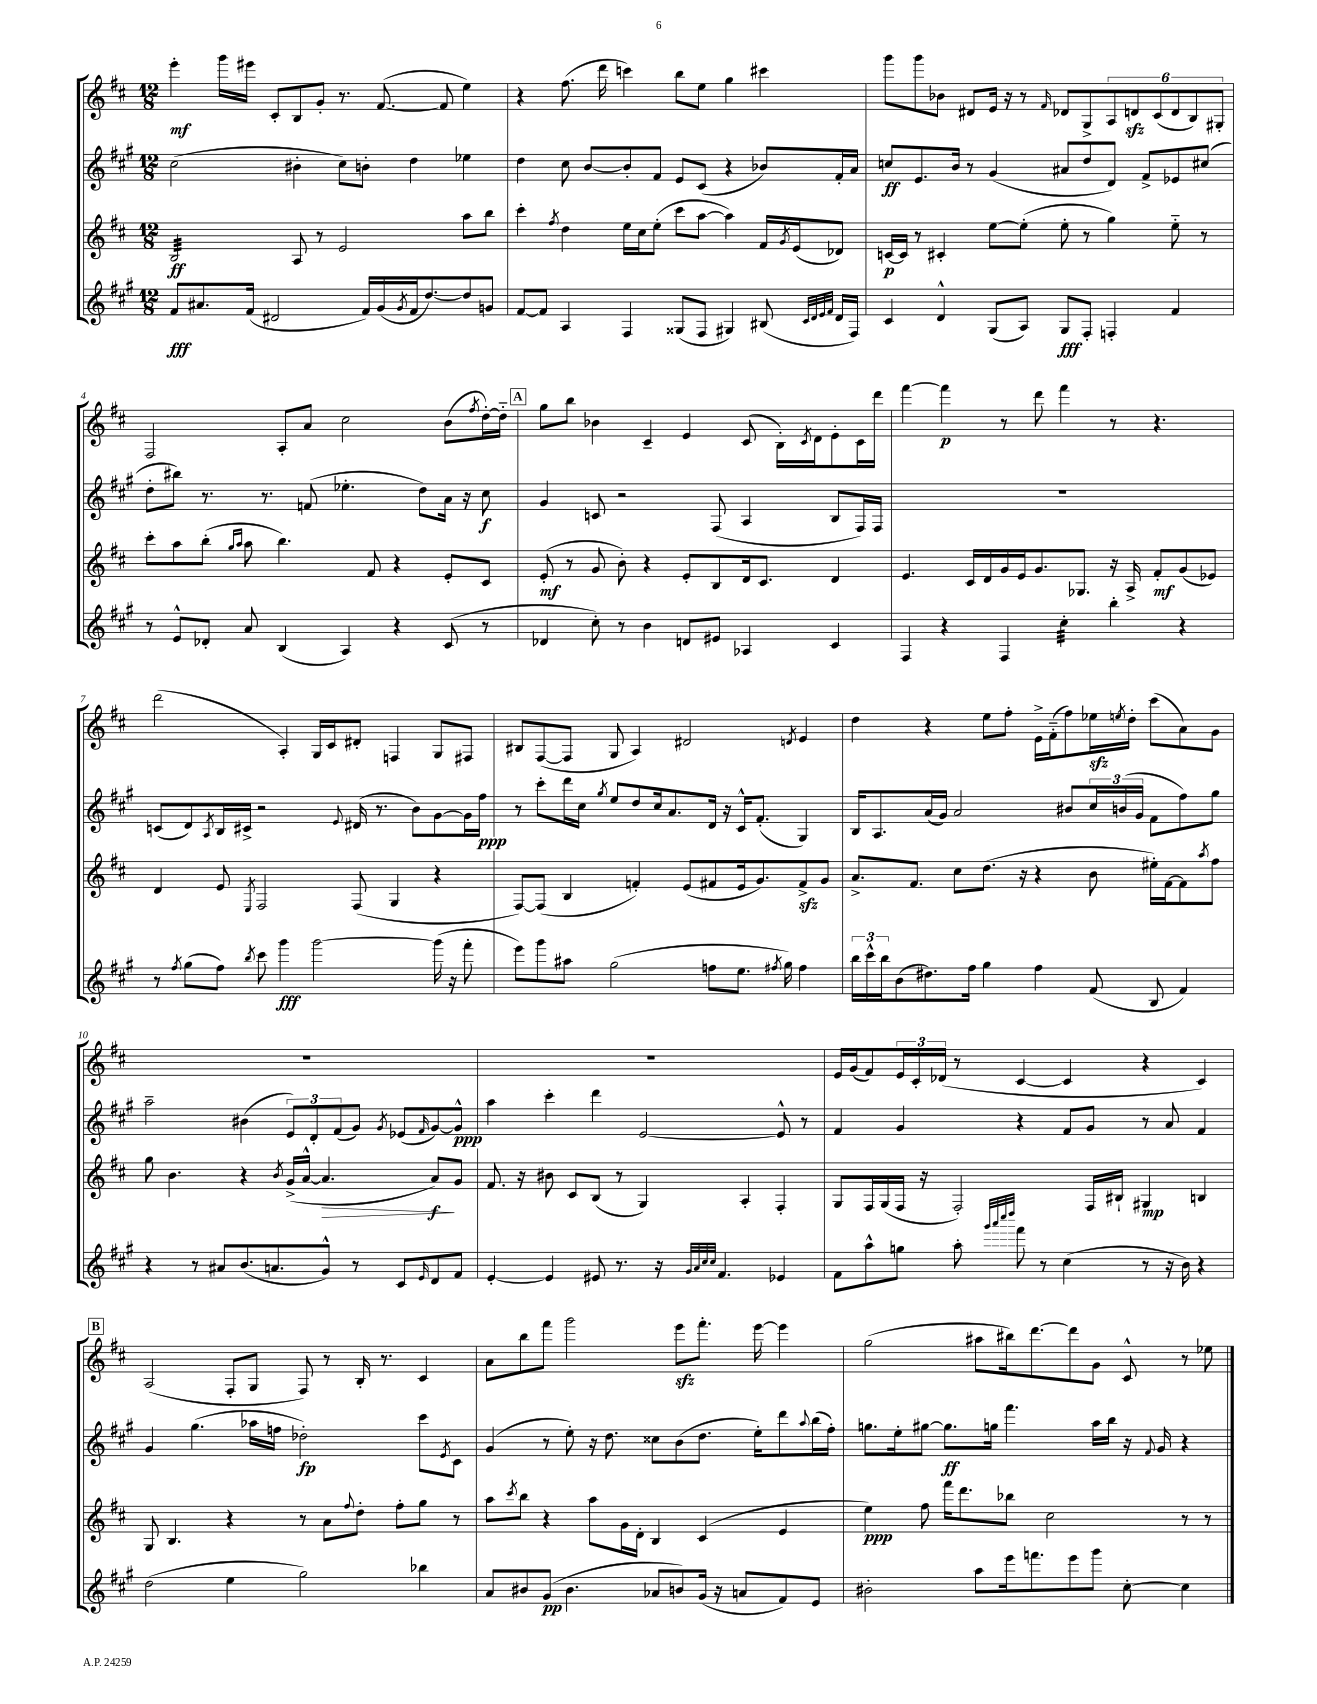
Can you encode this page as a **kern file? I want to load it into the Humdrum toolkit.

**kern	**kern	**kern	**kern
*staff4	*staff3	*staff2	*staff1
*clefG2	*clefG2	*clefG2	*clefG2
*k[f#c#g#]	*k[f#c#]	*k[f#c#g#]	*k[f#c#]
*M12/8	*M12/8	*M12/8	*M12/8
8f#/L	2B/	(2cc#\	4eee'\
8.a#/	.	.	.
.	.	.	16ggg\LL
(16f#/Jk	.	.	16eee#\JJ
2d#/	.	.	8c#'/L
.	8A/	4b#'\	8B/
.	8r	.	8g'/J
.	2e/	8cc#\L)	8.r
16f#/LL)	.	8b'\J	.
(16g#/	.	.	([8.f#/
8qg#/	.	.	.
16f#/J	.	4dd\	.
[8.dd/)	.	.	.
.	.	.	8f#/]
8dd/]	8aa\L	4ee-\	4ee\)
8g/J	8bb\J	.	.
=	=	=	=
[8f#/L	4ccc#'\	4dd\	4r
8f#/]J	.	.	.
.	8qff#/	.	.
4A/	4dd\	8cc#\	(8.ff#\
.	.	[8b/L	.
.	.	.	16ddd\
4F#/	16ee\LL	8b'/]	4ccc\)
.	16cc#\J	.	.
.	(8ee'\J	8f#/J	.
(8G##/L	8ccc#\L	8e/L	8bb\L
8F#/J	[8aa\J	(8c#/J	8ee\J
4G#/)	4aa\])	4r	4gg\
(8B#/	16f#/LL	8b-/L)	4ccc#\
.	8qg/	.	.
.	(16e/J	.	.
32qqc#/LLL	.	.	.
32qqd/	.	.	.
32qqe/	.	.	.
32qqf#/JJJ	.	.	.
16d/LL	8d-/J)	16f#'/L	.
16F#/JJ)	.	16a/JJ	.
=	=	=	=
4c#/	[16c/LL	8cc/L	8ggg\L
.	16c/]JJ	.	.
.	8r	8.e/	8ggg\
4d^^/	4c#'/	.	8b-\J
.	.	16b/Jk	.
.	.	8r	8d#/L
(8G#/L	[8ee\L	(4g#/	16e/Jk
.	.	.	16r
8A/J)	(8ee'\]J	.	8r
.	.	.	16qqf#/
8G#/L	8ee'\	8a#/L	8d-/L
8F#'/J	8r	8dd/	8G^/
4F'/	4gg\)	8d/J)	12A/
.	.	.	12d/
.	.	8f#^/L	.
.	.	.	(12c#/
4f#/	8ee'~\	8e-/	12d/
.	.	.	12B/)
.	8r	(8cc#/J	.
.	.	.	12G#'/J
=	=	=	=
8r	8ccc#'\L	8dd'\L	2F#/
8e^^/L	8aa\	8bb#\J)	.
8d-'/J	(8bb'\J	8.r	.
.	16qqgg/LL	.	.
.	16qqaa/JJ	.	.
8a/	8aa\	.	.
.	.	8.r	.
(4B/	4.bb\)	.	8A'/L
.	.	(8f/	8a/J
4A/)	.	4.ee-'\	2cc#\
.	8f#/	.	.
4r	4r	.	.
.	.	8dd\L)	.
(8c#/	8e'/L	16a\Jk	(8b\L
.	.	16r	.
.	.	.	8qff#/
8r	8c#/J	8cc#\	[16dd'\L)
.	.	.	16dd'~\]JJ
=	=	=	=
4d-/	(8e'/	4g#/	8gg\L
.	8r	.	8bb\J
8cc#'\)	8g/	8c/	4b-\
8r	8b'\)	2r	.
4b\	4r	.	4c#~/
8d/L	8e'/L	.	4e/
8e#/J	8B/	(8F#/	.
4A-/	16d/k	4A/	(8c#/
.	8.c#/J	.	.
.	.	.	16B'\LL)
.	.	.	8qc#/
.	.	.	16d\J
4c#/	4d/	8B/L	8e'\
.	.	16F#/L)	16c#\L
.	.	16F#/JJ	16ddd\JJ
=	=	=	=
4F#/	4.e/	1.r	[4fff#\
4r	.	.	4fff#\]
.	16c#/LL	.	.
.	16d/	.	.
4F#/	16g/	.	8r
.	16e/J	.	.
.	8.g/	.	8ddd\
4cc#'\	.	.	4fff#\
.	8.G-/J	.	.
4bb'\	16r	.	8r
.	16A^/	.	.
.	8f#'/L	.	4.r
4r	(8g/	.	.
.	8e-/J)	.	.
=	=	=	=
8r	4d/	(8c/L	(2ddd\
8qff#/	.	.	.
(8gg#\L	.	8d/)	.
.	.	8qA/	.
8ff#\J)	8e/	16B/L	.
.	.	16c#^/JJ	.
8qbb/	8qE/	.	.
8ccc#\	2F#/	2r	.
4ggg#\	.	.	4A'/)
[2ggg#\	.	.	16G/LL
.	.	.	16c#/J
.	.	8qqe/	.
.	(8F#/	(16d#/	8d#'/J
.	.	8.r	.
.	4G/	.	4F/
.	.	8b\L)	.
(16ggg#\]	4r	[8g#\	8G/L
16r	.	.	.
8fff#'\	.	16g#\]L	8F#/J
.	.	16ff#\JJ	.
=	=	=	=
8eee\L)	[8F#/L)	8r	8B#/L
8ggg#\	(8F#/]J	8ccc#'\L	([8F#/
8aa#\J	4B/	16ddd\L	8F#/]J
.	.	16cc#\JJ	.
.	.	8qgg#/	.
(2gg#\	.	8ee/L	8G/
.	4f'/)	8dd/	4A/)
.	.	16cc#/k	.
.	.	8.a/	.
.	(8e/L	.	2d#/
8ff\L	8f#/	16d/Jk	.
.	.	16r	.
8.ee\J	16e/k	16c#^^/LK	.
.	8.g/)	(8.f#'/J	.
8qff#/	.	.	.
16gg#\)	.	.	.
.	.	.	8qd/
4ff#\	8f#^/	4G#/)	4e/
.	8g/J	.	.
=	=	=	=
24bb\LL	8.a^/L	16B/LK	4dd\
24ccc#^^\	.	.	.
.	.	8.A/	.
24bb\J	.	.	.
(8b\	.	.	.
.	8.f#/J	.	.
8.dd#\)	.	(16a/L	4r
.	.	16g#/JJ)	.
.	8cc#\L	2a/	.
16ff#\Jk	.	.	.
4gg#\	(8.dd\J	.	8ee\L
.	.	.	8ff#'\J
.	16r	.	.
4ff#\	4r	.	16e^\LL
.	.	.	(16f#'~\J
.	.	8b#/L	8ff#\)
(8f#/	8b\	24cc#/L	16ee-\L
.	.	(24b/	.
.	.	.	8qee/
.	.	.	16dd'\JJ
.	.	24g#/JJ	.
8B/	16ee#'\LL)	8f#\L	(8ccc#\L
.	[16f#\J	.	.
4f#/)	8f#\]	8ff#\)	8a\)
.	8qaa/	.	.
.	8ff#\J	8gg#\J	8g\J
=	=	=	=
4r	8gg\	2aa~\	1.r
.	4.b\	.	.
8r	.	.	.
8a#/L	.	.	.
(8.b/	4r	(4b#\	.
8.a/	.	.	.
.	8qb/	.	.
.	(16g^/LL	12e/L)	.
.	[16a^^/JJ	.	.
.	.	12d'/	.
8g#^^/J)	4.a/]	.	.
.	.	(12f#/	.
8r	.	8g#/J)	.
.	.	8qg#/	.
8c#/L	.	(8e-/L	.
16qqe/	.	16qqf#/	.
8d/	8a/L)	[8g#/)	.
8f#/J	8g/J	8g#^^/]J	.
=	=	=	=
[4e'/	8.f#/	4aa\	1.r
.	16r	.	.
4e/]	8b#\	4ccc#'\	.
.	8c#/L	.	.
8e#/	(8B/J	4ddd\	.
8.r	8r	.	.
.	4G/)	[2e/	.
16r	.	.	.
32qqg#/LLL	.	.	.
32qqa/	.	.	.
32qqcc#/	.	.	.
32qqcc#/JJJ	.	.	.
4.f#/	.	.	.
.	4A'/	.	.
4e-/	4F#'/	8e^^/]	.
.	.	8r	.
=	=	=	=
8f#\L	8G/L	4f#/	16e/LL
.	.	.	(16g/J
8aa^^\	16F#/L	.	8f#/)
.	(16G/	.	.
8gg\J	16F#/JJ	4g#/	24e/L
.	.	.	24c#'/
.	16r	.	.
.	.	.	(24d-/JJ
8aa'\	2F#'/)	.	8r
32qqggg#/LLL	.	.	.
32qqaaa/	.	.	.
32qqcccc#/	.	.	.
32qqdddd/JJJ	.	.	.
8fff#\	.	4r	[4c#/
8r	.	.	.
(4cc#\	.	8f#/L	4c#/]
.	16F#/LL	8g#/J	.
.	16B#`/JJ	.	.
8r	4G#/	8r	4r
16r	.	8a/	.
16b\)	.	.	.
4r	4B/	4f#/	4c#/)
=	=	=	=
(2dd\	8G/	4g#/	(2A/
.	4.B/	.	.
.	.	(4.gg#\	.
4ee\	4r	.	8F#'/L
.	.	16aa-\LL	8G/J
.	.	16ff\JJ	.
2gg#\)	8r	2dd-'\)	8F#/)
.	8a\L	.	8r
.	8qqff#/	.	.
.	8dd'\J	.	16B'/
.	.	.	8.r
.	8ff#'\L	.	.
4bb-\	8gg\J	8ccc#\L	4c#/
.	.	8qe/	.
.	8r	8c#\J	.
=	=	=	=
8a/L	8aa\L	(4g#/	8a\L
.	8qccc#/	.	.
8b#/	8bb\J	.	8bb\
(8g#/J	4r	8r	8fff#\J
4.b#\	.	8ee'\)	2ggg\
.	8aa\L	16r	.
.	.	8.dd\	.
.	16g\L	.	.
.	16d'\JJ	.	.
8a-/L	4B/	8cc##\L	.
8b/)	.	(8b\	8eee\L
(16g#/Jk	(4c#/	8.dd\J	8.fff#'\J
16r	.	.	.
8a/L	.	.	.
.	.	16ee'\LK)	[16eee\
8f#/)	4e/	8ddd\	4eee\]
.	.	8qqaa/	.
8e/J	.	(16bb\L	.
.	.	16ff#'\JJ)	.
=	=	=	=
2b#'\	4ee\)	8.gg\L	(2gg\
.	.	16ee'\k	.
.	8ff#\	[8gg#\J	.
.	16fff#\LK	8.gg#\]L	.
.	8.ddd\	.	.
8aa\L	.	.	8aa#\L
.	.	16gg\Jk	.
16eee\k	8bb-\J	4.fff#\	16bb#\k)
8.fff\	.	.	[8.ddd\
.	2cc#\	.	.
8eee\	.	.	8ddd\]
8ggg#\J	.	16aa\LL	8g\J
.	.	16bb\JJ	.
[8cc#'\	.	16r	8c#^^/
.	.	8qqf#/	.
.	.	16g#/	.
4cc#\]	8r	4r	8r
.	8r	.	8ee-\
==	==	==	==
*-	*-	*-	*-
